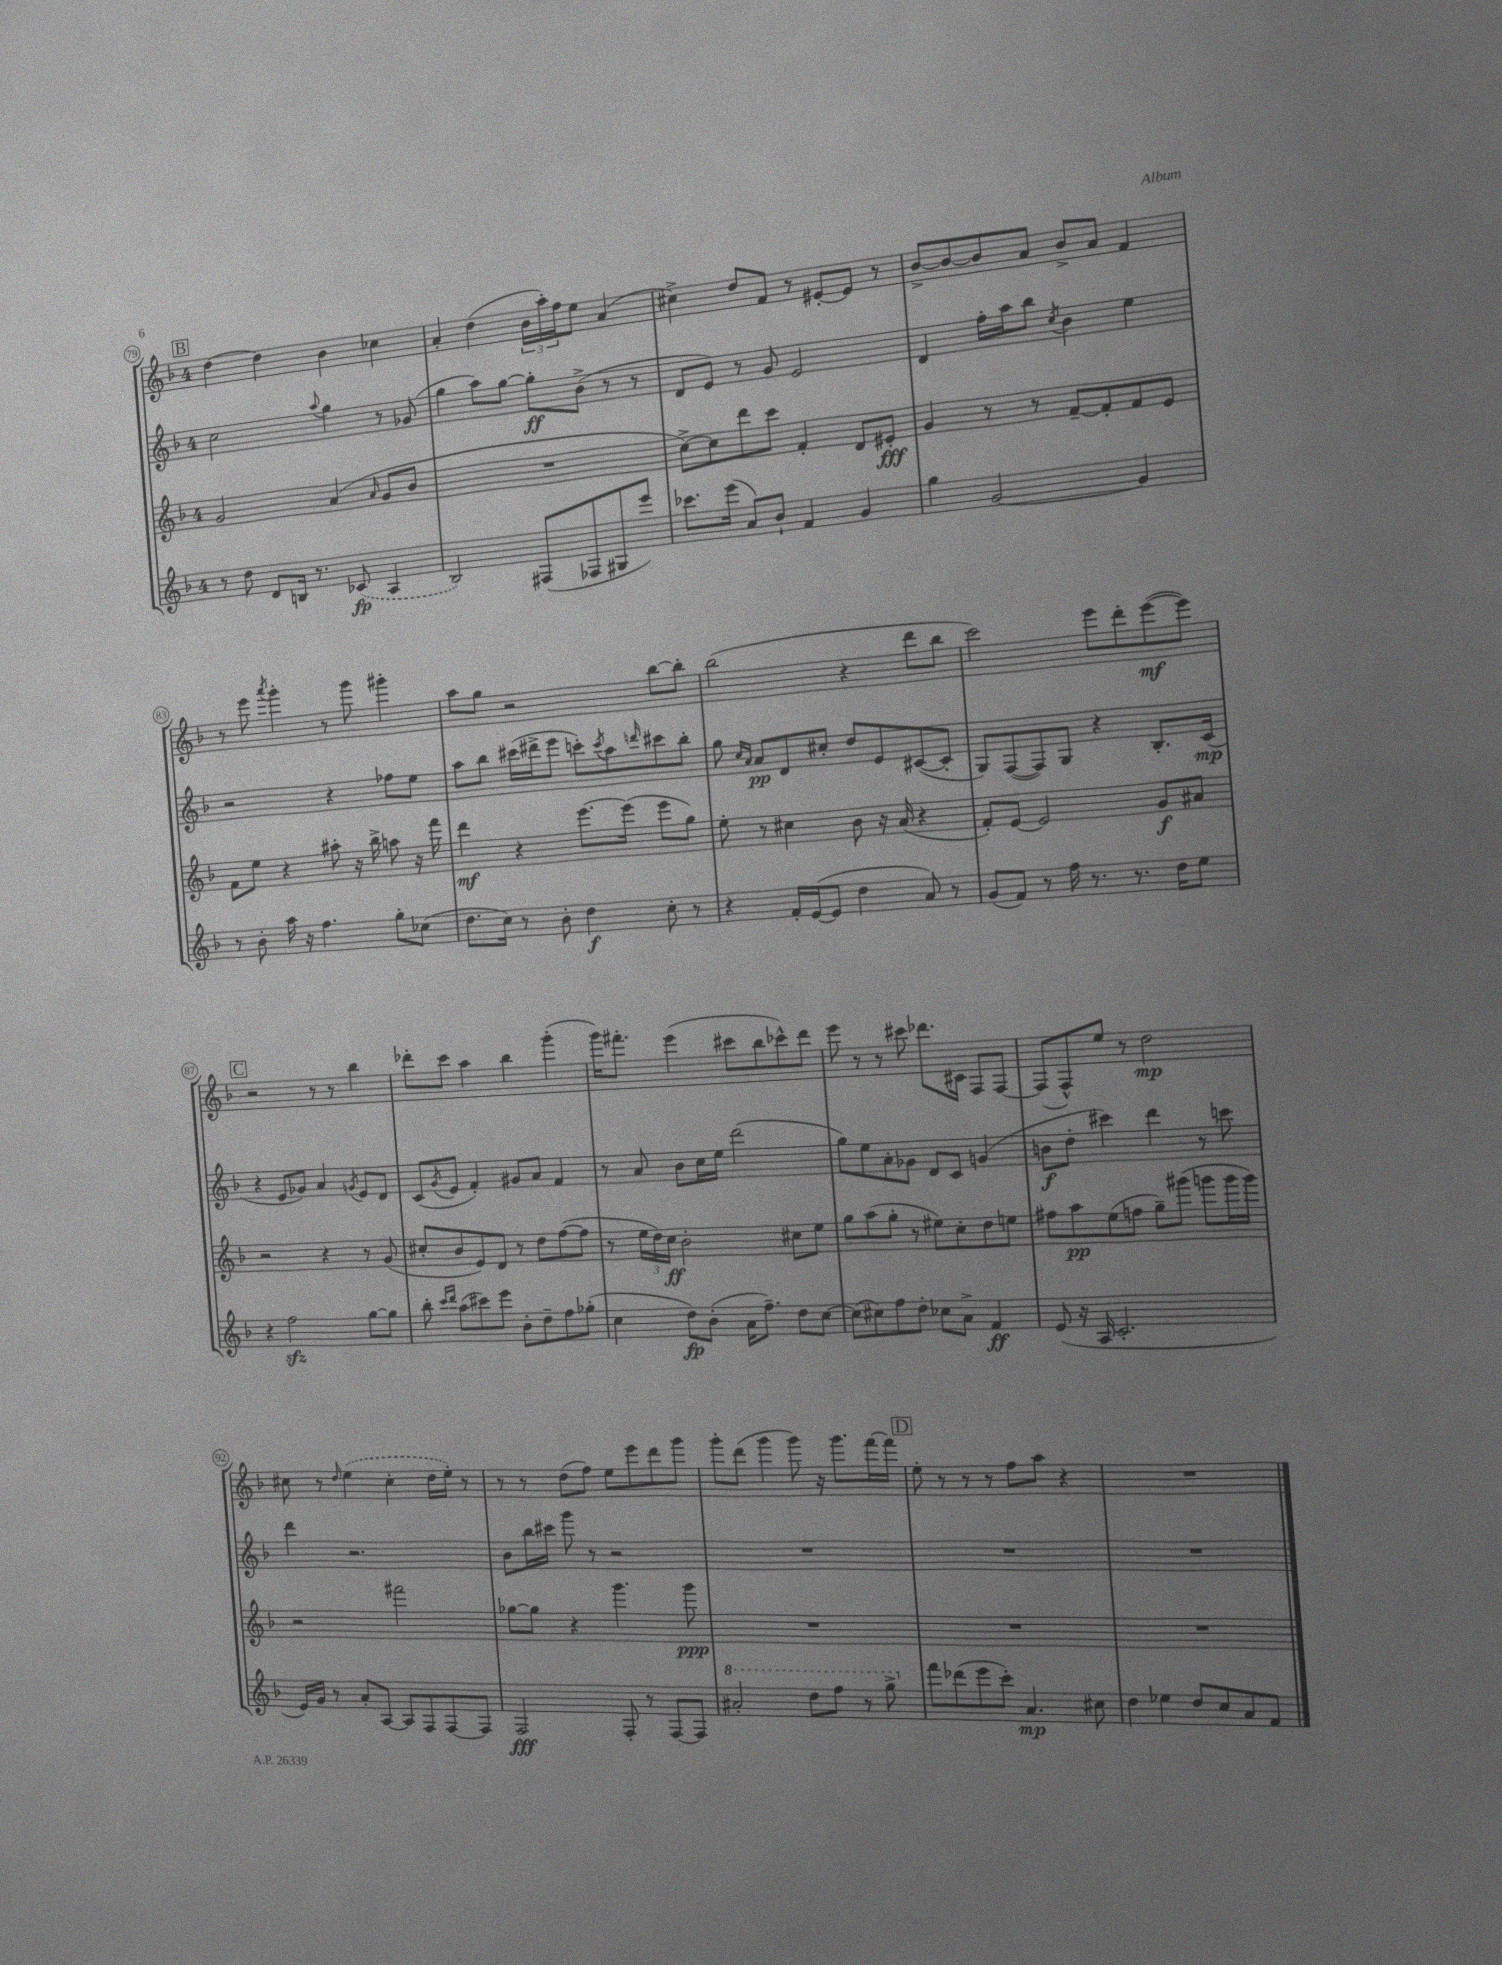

**kern	**kern	**kern	**kern
*staff4	*staff3	*staff2	*staff1
*clefG2	*clefG2	*clefG2	*clefG2
*k[b-]	*k[b-]	*k[b-]	*k[b-]
*M4/4	*M4/4	*M4/4	*M4/4
8r	2g	2cc	[4dd
8dd	.	.	.
8d	.	.	4dd]
16B	.	.	.
8.r	.	.	.
.	.	8qqaa	.
.	(4a	4gg	4b-
(8c-	.	.	.
.	16qqa	.	.
4A	8g	8r	4cc-
.	8b-	(8g-	.
=	=	=	=
2B-)	1r	4gg	4a'
.	.	8aa)	(4dd
.	.	[8gg	.
(8F#	.	8gg']	24b-
.	.	.	24aa')
.	.	.	24ff
8F-	.	(8b-^	8ee
8G#	.	8r	(4a
8eee)	.	8r	.
=	=	=	=
8.ccc-	[8cc^)	8d	4cc#^)
.	8cc]	8e)	.
(16eee	.	.	.
8a)	8ddd	8r	8dd
8b-`	8ccc	8g	8f
4f	4f'	2e	8r
.	.	.	[8e#'
4g	8d	.	8e#]
.	8e#'	.	8r
=	=	=	=
4gg	4g	4d	[8b-^
.	.	.	8b-_
[2g	8r	16ff'	8b-]
.	.	16aa	.
.	8r	8bb-	8a
.	.	8qcc	.
.	[8f~	4b-	8b-^
.	8f']	.	8a
4g]	8f	4ee	4f
.	8e	.	.
=	=	=	=
8r	8f	2r	8r
8b-'	8ee	.	8eee
.	.	.	8qaaa
16aa	4r	.	4ggg'
16r	.	.	.
4.ff	.	.	.
.	8aa#'	4r	8r
.	16r	.	8ggg
.	16bb-^	.	.
8gg'	8aa	8ff-	4ggg#'
(8cc-	16r	8ee	.
.	16fff	.	.
=	=	=	=
8.dd	4ddd	8aa	8aa
.	.	8bb-	8gg
16cc)	.	.	.
8r	4r	(16ccc#	2r
.	.	16ddd#^	.
8b-'	.	8eee	.
4dd	[8.eee	8ccc')	.
.	.	8qccc	.
.	.	8aa	.
.	(16eee]	.	.
.	.	16qqddd	.
8cc'	8eee	8ccc#	[8bb-
8r	8gg)	8bb-'	8bb-']
=	=	=	=
4r	8ee'	8gg	(2bb-
.	.	16qqcc	.
.	.	16qqa	.
.	8r	8a	.
16f'	4cc#	8d	.
([16e	.	.	.
8e]	.	8cc#'	.
4dd	8b-	8dd	4r
.	16r	8e	.
.	(16a	.	.
8a)	4r	([8c#	8ddd
8r	.	8c#']	8bb-
=	=	=	=
(8g	8f')	8G)	2ccc)
8f)	[8e	([8F	.
8r	2e]	8F])	.
16ff	.	8G	.
8.r	.	.	.
.	.	4r	8eee
8.r	.	.	8ddd'
.	8g	8.B-'	([8eee
16dd	.	.	.
8ee	8a#	.	8eee])
.	.	(16c	.
=	=	=	=
4r	2r	4r	2r
2ff	.	8e	.
.	.	8g-)	.
.	4r	4a	8r
.	.	.	8r
.	.	8qg	.
[8gg	8r	8e	4bb-
8gg]	(8g	8d	.
=	=	=	=
8bb-'	8cc#'	(8c	8ddd-'
16qqccc	.	.	.
16qqddd	.	8qg	.
(8aa	8b-	8e	8ccc
8ccc#)	8e)	4f')	4aa
8eee	8d	.	.
8b-'	8r	8g#	4bb-
8dd~	8dd	8a	.
8ff	([8ff	4f	(4ggg'
(8gg-'	8ff]	.	.
=	=	=	=
4cc	8r	8r	16ggg)
.	.	.	8.fff#'
.	24ee	8a	.
.	24dd)	.	.
.	24cc	.	.
8dd)	2b-'	8b-	(4eee
(8b-'	.	16cc	.
.	.	16ee	.
16a	.	(2ddd	8ccc#
8.ff~)	.	.	.
.	.	.	8bb-
8dd	8cc#	.	8ccc-^^)
[8cc	8ee	.	8ddd
=	=	=	=
(8cc]	8gg	8gg)	8eee
8cc#)	(8aa	8ee	8r
8ff	8gg'	8a'	8r
8dd'	8r	8g-	8ccc#
8cc-	8ee#)	8d	8.ddd-
8a^	8cc'	8c	.
.	.	.	16c#
4f	8dd	(4g	8F
.	8ee	.	[8F
=	=	=	=
(8e	8ff#	8b	(8F]
16r	8aa	8dd'	8F^^)
16A	.	.	.
2.c'	(8ee	4ccc#)	8ee
.	8ff	.	8r
.	8gg~)	4ddd	2dd
.	(8ggg#	.	.
.	8ggg	8r	.
.	16ggg	8ccc	.
.	16ggg)	.	.
=	=	=	=
16e)	2r	4ddd	8cc#
16g	.	.	.
8r	.	.	8r
.	.	.	16qqdd
8a'	.	2.r	(4ee
[8A	.	.	.
8A]	2fff#	.	4cc#'
8F	.	.	.
[8F	.	.	16dd
.	.	.	16ee')
8F]	.	.	8r
=	=	=	=
2F	[8gg-	8b-	8r
.	8gg-]	16bb-	8r
.	.	16ccc#	.
.	4r	8ggg	(8dd
.	.	8r	8ff)
8F'	4.ggg	2r	8ee
8r	.	.	8eee
[8F	.	.	8ddd
8F]	8ggg	.	8ggg
=	=	=	=
2aa#'	1r	1r	8ggg'
.	.	.	(8ddd
.	.	.	4ggg
8ddd	.	.	8ggg)
8fff	.	.	16r
.	.	.	8.ggg
8r	.	.	.
8ggg^	.	.	[16fff
.	.	.	16fff]
=	=	=	=
8fff	1r	1r	8ee'
(8ddd-	.	.	8r
8eee	.	.	8r
8ccc')	.	.	8r
4.a	.	.	8ff
.	.	.	8aa
.	.	.	4r
8cc#	.	.	.
=	=	=	=
4dd	1r	1r	1r
4ee-	.	.	.
8dd	.	.	.
8cc	.	.	.
8a	.	.	.
8f	.	.	.
==	==	==	==
*-	*-	*-	*-
